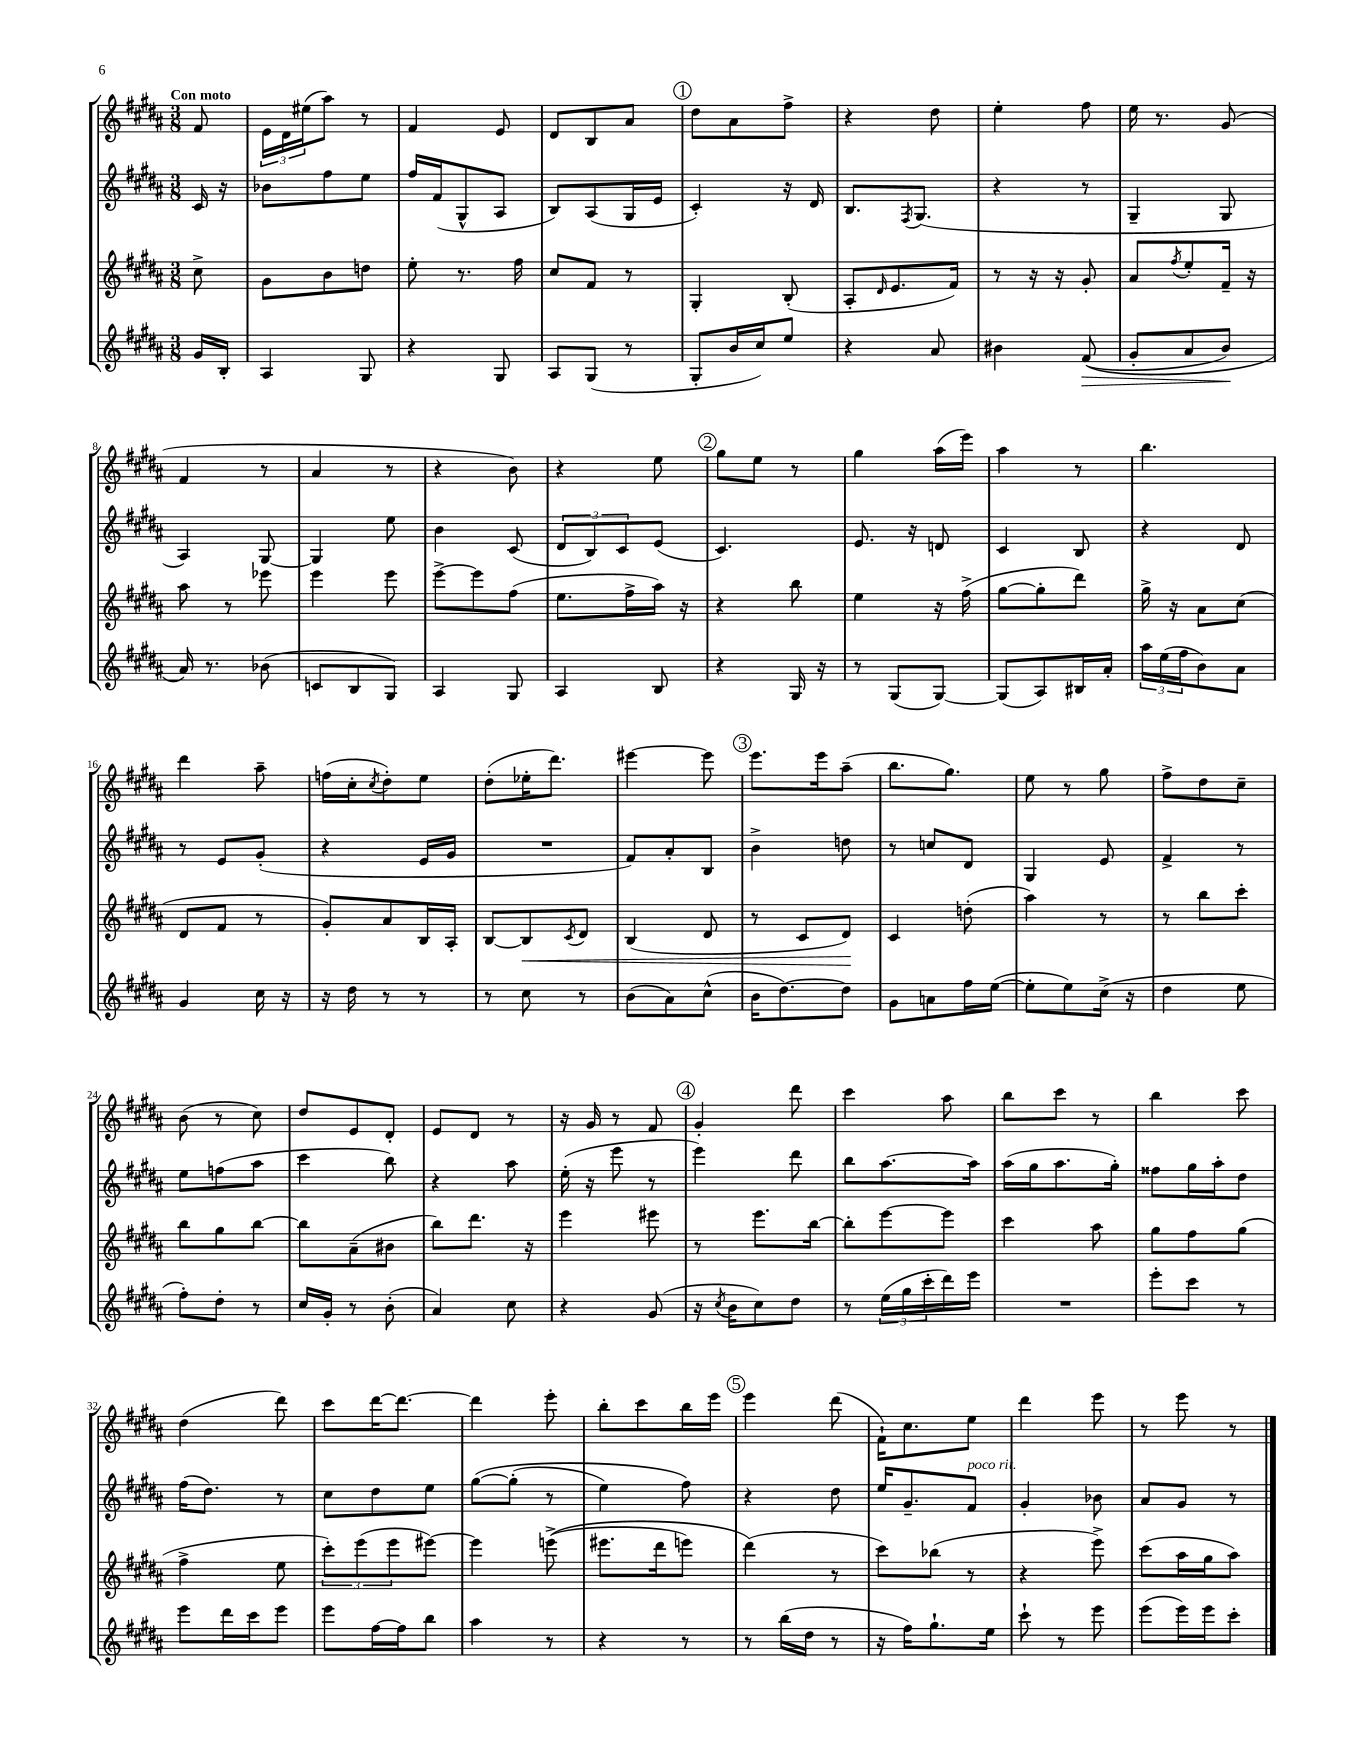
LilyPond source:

<<
\new StaffGroup <<
\new Staff = "s0" {
    \clef treble \key b \major \numericTimeSignature \time 3/8 \partial 8 \tempo "Con moto"
    fis'8 |
    \tuplet 3/2 { e'16 dis'16 eis''16( } ais''8) r8 |
    fis'4 e'8 |
    dis'8 b8 ais'8 |
    \mark \markup { \circle "1" } dis''8 ais'8 fis''8-> |
    r4 dis''8 |
    e''4-. fis''8 |
    e''16 r8. gis'8( |
    fis'4 r8 |
    ais'4 r8 |
    r4 b'8) |
    r4 e''8 |
    \mark \markup { \circle "2" } gis''8 e''8 r8 |
    gis''4 ais''16( e'''16) |
    ais''4 r8 |
    b''4. |
    dis'''4 ais''8-- |
    f''16( cis''16-. \acciaccatura { cis''8 } dis''8-.) e''8 |
    dis''8-.( ees''16-. dis'''8.) |
    eis'''4~ eis'''8 |
    \mark \markup { \circle "3" } e'''8. e'''16 ais''8--( |
    b''8. gis''8.) |
    e''8 r8 gis''8 |
    fis''8-> dis''8 cis''8-- |
    b'8( r8 cis''8) |
    dis''8 e'8 dis'8-. |
    e'8 dis'8 r8 |
    r16 gis'16 r8 fis'8 |
    \mark \markup { \circle "4" } gis'4-. dis'''8 |
    cis'''4 ais''8 |
    b''8 cis'''8 r8 |
    b''4 cis'''8 |
    dis''4( dis'''8) |
    cis'''8 dis'''16~ dis'''8.~ |
    dis'''4 e'''8-. |
    b''8-. cis'''8 b''16 e'''16 |
    \mark \markup { \circle "5" } e'''4 dis'''8( |
    fis'16-!) cis''8. e''8 |
    dis'''4 e'''8 |
    r8 e'''8 r8 \bar "|." |
}
\new Staff = "s1" {
    \clef treble \key b \major \numericTimeSignature \time 3/8 \partial 8
    cis'16 r16 |
    bes'8 fis''8 e''8 |
    fis''16 fis'16( gis8-^ ais8 |
    b8) ais8( gis16 e'16 |
    \mark \markup { \circle "1" } cis'4-.) r16 dis'16 |
    b8. \acciaccatura { fis8 } gis8.( |
    r4 r8 |
    gis4-- gis8 |
    ais4) gis8~ |
    gis4 e''8 |
    b'4 cis'8( |
    \tuplet 3/2 { dis'8 b8) cis'8 } e'8( |
    \mark \markup { \circle "2" } cis'4.) |
    e'8. r16 d'8 |
    cis'4 b8 |
    r4 dis'8 |
    r8 e'8 gis'8-.( |
    r4 e'16 gis'16 |
    R4. |
    fis'8) ais'8-. b8 |
    \mark \markup { \circle "3" } b'4-> d''8 |
    r8 c''8 dis'8 |
    gis4 e'8 |
    fis'4-> r8 |
    e''8 f''8( ais''8 |
    cis'''4 b''8) |
    r4 ais''8 |
    e''16-.( r16 e'''8 r8 |
    \mark \markup { \circle "4" } e'''4) dis'''8 |
    b''8 ais''8.~ ais''16 |
    ais''16( gis''16 ais''8. gis''16-.) |
    fisis''8 gis''16 ais''16-. dis''8 |
    fis''16( dis''8.) r8 |
    cis''8 dis''8 e''8 |
    gis''8~\( gis''8-.( r8 |
    e''4) fis''8\) |
    \mark \markup { \circle "5" } r4 dis''8 |
    e''16 gis'8.-- fis'8^\markup { \italic "poco rit." } |
    gis'4-. bes'8 |
    ais'8 gis'8 r8 \bar "|." |
}
\new Staff = "s2" {
    \clef treble \key b \major \numericTimeSignature \time 3/8 \partial 8
    cis''8-> |
    gis'8 b'8 d''8 |
    e''8-. r8. fis''16 |
    cis''8 fis'8 r8 |
    \mark \markup { \circle "1" } gis4-. b8-.( |
    ais8-. \grace { dis'16 } e'8. fis'16) |
    r8 r16 r16 gis'8-. |
    ais'8 \acciaccatura { fis''8 } e''8-. fis'16-- r16 |
    ais''8 r8 ees'''8 |
    e'''4 e'''8 |
    e'''8~-> e'''8 fis''8( |
    e''8. fis''16-> ais''16) r16 |
    \mark \markup { \circle "2" } r4 b''8 |
    e''4 r16 fis''16->( |
    gis''8~ gis''8-. dis'''8) |
    gis''16-> r16 ais'8 cis''8( |
    dis'8 fis'8 r8 |
    gis'8-.) ais'8 b16 ais16-. |
    b8~ b8\< \acciaccatura { cis'8 } dis'8 |
    b4( dis'8 |
    \mark \markup { \circle "3" } r8 cis'8 dis'8\!) |
    cis'4 d''8-.( |
    ais''4) r8 |
    r8 b''8 cis'''8-. |
    b''8 gis''8 b''8~ |
    b''8 ais'8--( bis'8 |
    b''8) dis'''8. r16 |
    e'''4 eis'''8 |
    \mark \markup { \circle "4" } r8 e'''8. b''16~ |
    b''8-. e'''8~ e'''8 |
    cis'''4 ais''8 |
    gis''8 fis''8 gis''8( |
    fis''4-> e''8 |
    \tuplet 3/2 { cis'''8-.) e'''8( e'''8 } eis'''8~) |
    eis'''4 e'''8->(\( |
    eis'''8. dis'''16 e'''8) |
    \mark \markup { \circle "5" } dis'''4(\) r8 |
    cis'''8) bes''8( r8 |
    r4 e'''8->) |
    cis'''8( ais''16 gis''16 ais''8) \bar "|." |
}
\new Staff = "s3" {
    \clef treble \key b \major \numericTimeSignature \time 3/8 \partial 8
    gis'16 b16-. |
    ais4 gis8 |
    r4 gis8 |
    ais8 gis8( r8 |
    \mark \markup { \circle "1" } gis8-. b'16 cis''16) e''8 |
    r4 ais'8 |
    bis'4 fis'8\>(\( |
    gis'8-. ais'8 b'8\!) |
    ais'16\) r8. bes'8( |
    c'8 b8 gis8) |
    ais4 gis8 |
    ais4 b8 |
    \mark \markup { \circle "2" } r4 gis16 r16 |
    r8 gis8( gis8~) |
    gis8( ais8) bis16 ais'16-. |
    \tuplet 3/2 { ais''16 e''16( fis''16 } b'8) ais'8 |
    gis'4 cis''16 r16 |
    r16 dis''16 r8 r8 |
    r8 cis''8 r8 |
    b'8( ais'8) cis''8-^( |
    \mark \markup { \circle "3" } b'16 dis''8.~) dis''8 |
    gis'8 a'8 fis''16 e''16~( |
    e''8-. e''8) cis''16->( r16 |
    dis''4 e''8 |
    fis''8-.) dis''8-. r8 |
    cis''16 gis'16-. r8 b'8-.( |
    ais'4) cis''8 |
    r4 gis'8( |
    \mark \markup { \circle "4" } r16 \acciaccatura { cis''8 } b'16 cis''8) dis''8 |
    r8 \tuplet 3/2 { e''16( gis''16 cis'''16-. } dis'''16) e'''16 |
    R4. |
    e'''8-. cis'''8 r8 |
    e'''8 dis'''16 cis'''16 e'''8 |
    e'''8 fis''16~ fis''16 b''8 |
    ais''4 r8 |
    r4 r8 |
    \mark \markup { \circle "5" } r8 b''16( dis''16 r8 |
    r16 fis''16) gis''8.-! e''16 |
    cis'''8-! r8 e'''8 |
    e'''8( e'''16) e'''16 cis'''8-. \bar "|." |
}
>>
>>
